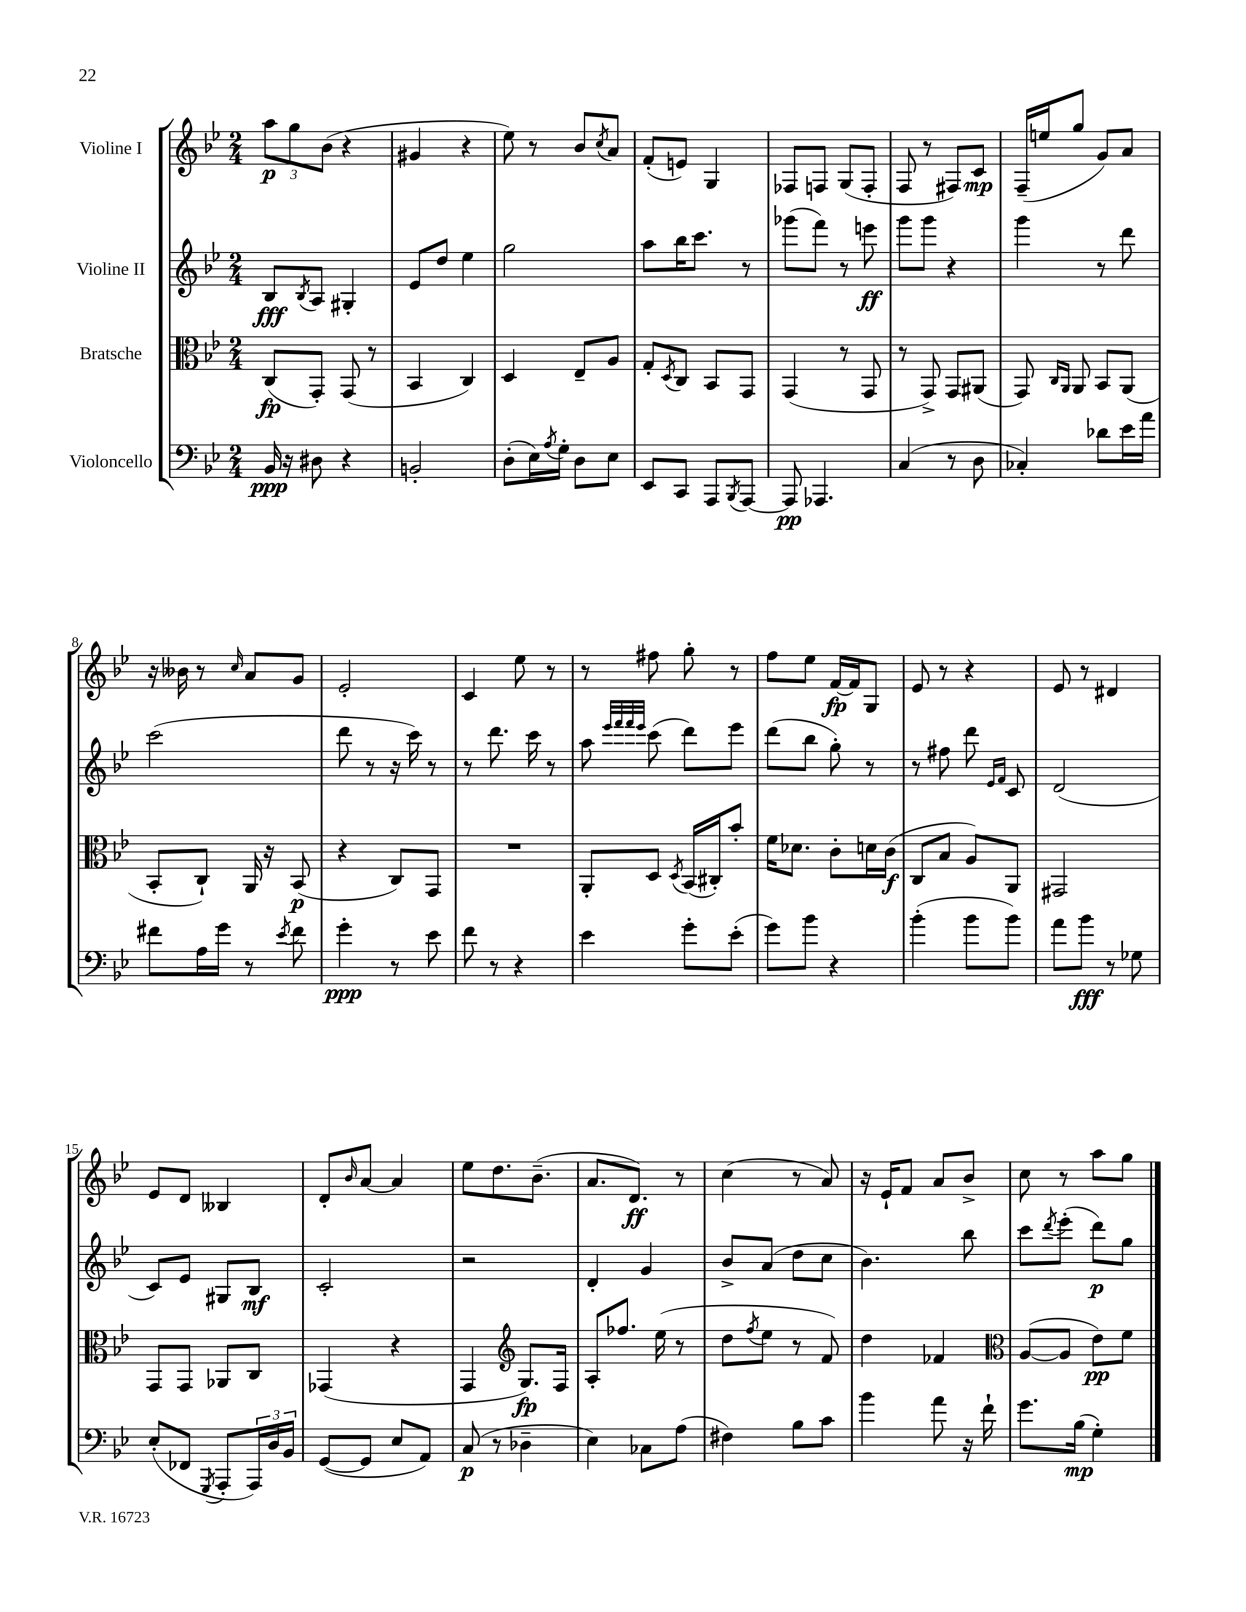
<<
\new StaffGroup <<
\new Staff = "s0" \with { instrumentName = "Violine I" } {
    \clef treble \key bes \major \numericTimeSignature \time 2/4
    \tuplet 3/2 { a''8\p g''8 bes'8( } r4 |
    gis'4 r4 |
    ees''8) r8 bes'8 \acciaccatura { c''8 } a'8 |
    f'8-.( e'8) g4 |
    fes8 f8 g8( f8-. |
    f8 r8 fis8) c'8\mp |
    f16--( e''16 g''8 g'8) a'8 |
    r16 beses'16 r8 \grace { c''16 } a'8 g'8 |
    ees'2-. |
    c'4 ees''8 r8 |
    r8 fis''8 g''8-. r8 |
    f''8 ees''8 f'16~\fp f'16 g8 |
    ees'8 r8 r4 |
    ees'8 r8 dis'4 |
    ees'8 d'8 beses4 |
    d'8-. \grace { bes'16 } a'8~ a'4 |
    ees''8 d''8. bes'8.--( |
    a'8. d'8.\ff) r8 |
    c''4( r8 a'8) |
    r16 ees'16-! f'8 a'8 bes'8-> |
    c''8 r8 a''8 g''8 \bar "|." |
}
\new Staff = "s1" \with { instrumentName = "Violine II" } {
    \clef treble \key bes \major \numericTimeSignature \time 2/4
    bes8\fff \acciaccatura { bes8 } a8 gis4-. |
    ees'8 d''8 ees''4 |
    g''2 |
    a''8 bes''16 c'''8. r8 |
    ges'''8( f'''8) r8 e'''8\ff |
    g'''8 g'''8 r4 |
    g'''4 r8 d'''8 |
    c'''2( |
    d'''8 r8 r16 c'''16) r8 |
    r8 d'''8. c'''16 r8 |
    a''8 \grace { ees'''32 f'''32 f'''32 ees'''32 } c'''8( d'''8) ees'''8 |
    d'''8( bes''8 g''8-.) r8 |
    r8 fis''8 d'''8 \grace { ees'16 f'16 } c'8 |
    d'2( |
    c'8) ees'8 gis8 bes8\mf |
    c'2-. |
    r2 |
    d'4-. g'4 |
    bes'8-> a'8( d''8 c''8 |
    bes'4.) bes''8 |
    c'''8 \acciaccatura { d'''8 } ees'''8-.( d'''8\p) g''8 \bar "|." |
}
\new Staff = "s2" \with { instrumentName = "Bratsche" } {
    \clef alto \key bes \major \numericTimeSignature \time 2/4
    c8\fp( g,8-.) g,8( r8 |
    bes,4 c4) |
    d4 ees8-- a8 |
    g8-. \acciaccatura { d8 } c8 bes,8 g,8 |
    g,4( r8 g,8 |
    r8 g,8->) g,8 ais,8( |
    g,8) \grace { c16 a,16 } a,8 bes,8 a,8( |
    bes,8-. c8-!) a,16 r16 bes,8\p( |
    r4 c8) g,8 |
    R2 |
    a,8-. d8 \acciaccatura { d8 } bes,16( cis16-.) bes'8-. |
    f'16 des'8. c'8-. d'16 c'16\f( |
    c8 bes8 a8) a,8 |
    gis,2 |
    g,8 g,8 aes,8 c8 |
    ges,4( r4 |
    g,4 \clef treble g8.\fp) f16 |
    a8-. fes''8. ees''16( r8 |
    d''8 \acciaccatura { f''8 } ees''8 r8 f'8) |
    d''4 fes'4 |
    \clef alto a8~( a8 ees'8\pp) f'8 \bar "|." |
}
\new Staff = "s3" \with { instrumentName = "Violoncello" } {
    \clef bass \key bes \major \numericTimeSignature \time 2/4
    bes,16\ppp r16 dis8 r4 |
    b,2-. |
    d8-.( ees16) \acciaccatura { a8 } g16-. d8 ees8 |
    ees,8 c,8 a,,8 \acciaccatura { bes,,8 } a,,8~ |
    a,,8\pp aes,,4. |
    c4( r8 d8 |
    ces4-.) des'8 ees'16 a'16 |
    fis'8 a16 g'16 r8 \acciaccatura { ees'8 } fis'8 |
    g'4-.\ppp r8 ees'8 |
    f'8 r8 r4 |
    ees'4 g'8-. ees'8-.( |
    g'8) bes'8 r4 |
    bes'4-.( bes'8 bes'8) |
    a'8 bes'8\fff r8 ges8 |
    ees8-.( fes,8 \acciaccatura { g,,8 } a,,8-. \tuplet 3/2 { a,,16) d16 bes,16 } |
    g,8~( g,8 ees8 a,8) |
    c8\p( r8 des4-- |
    ees4) ces8 a8( |
    fis4) bes8 c'8 |
    bes'4 a'8 r16 f'16-! |
    g'8. bes16\mp( g4-.) \bar "|." |
}
>>
>>
